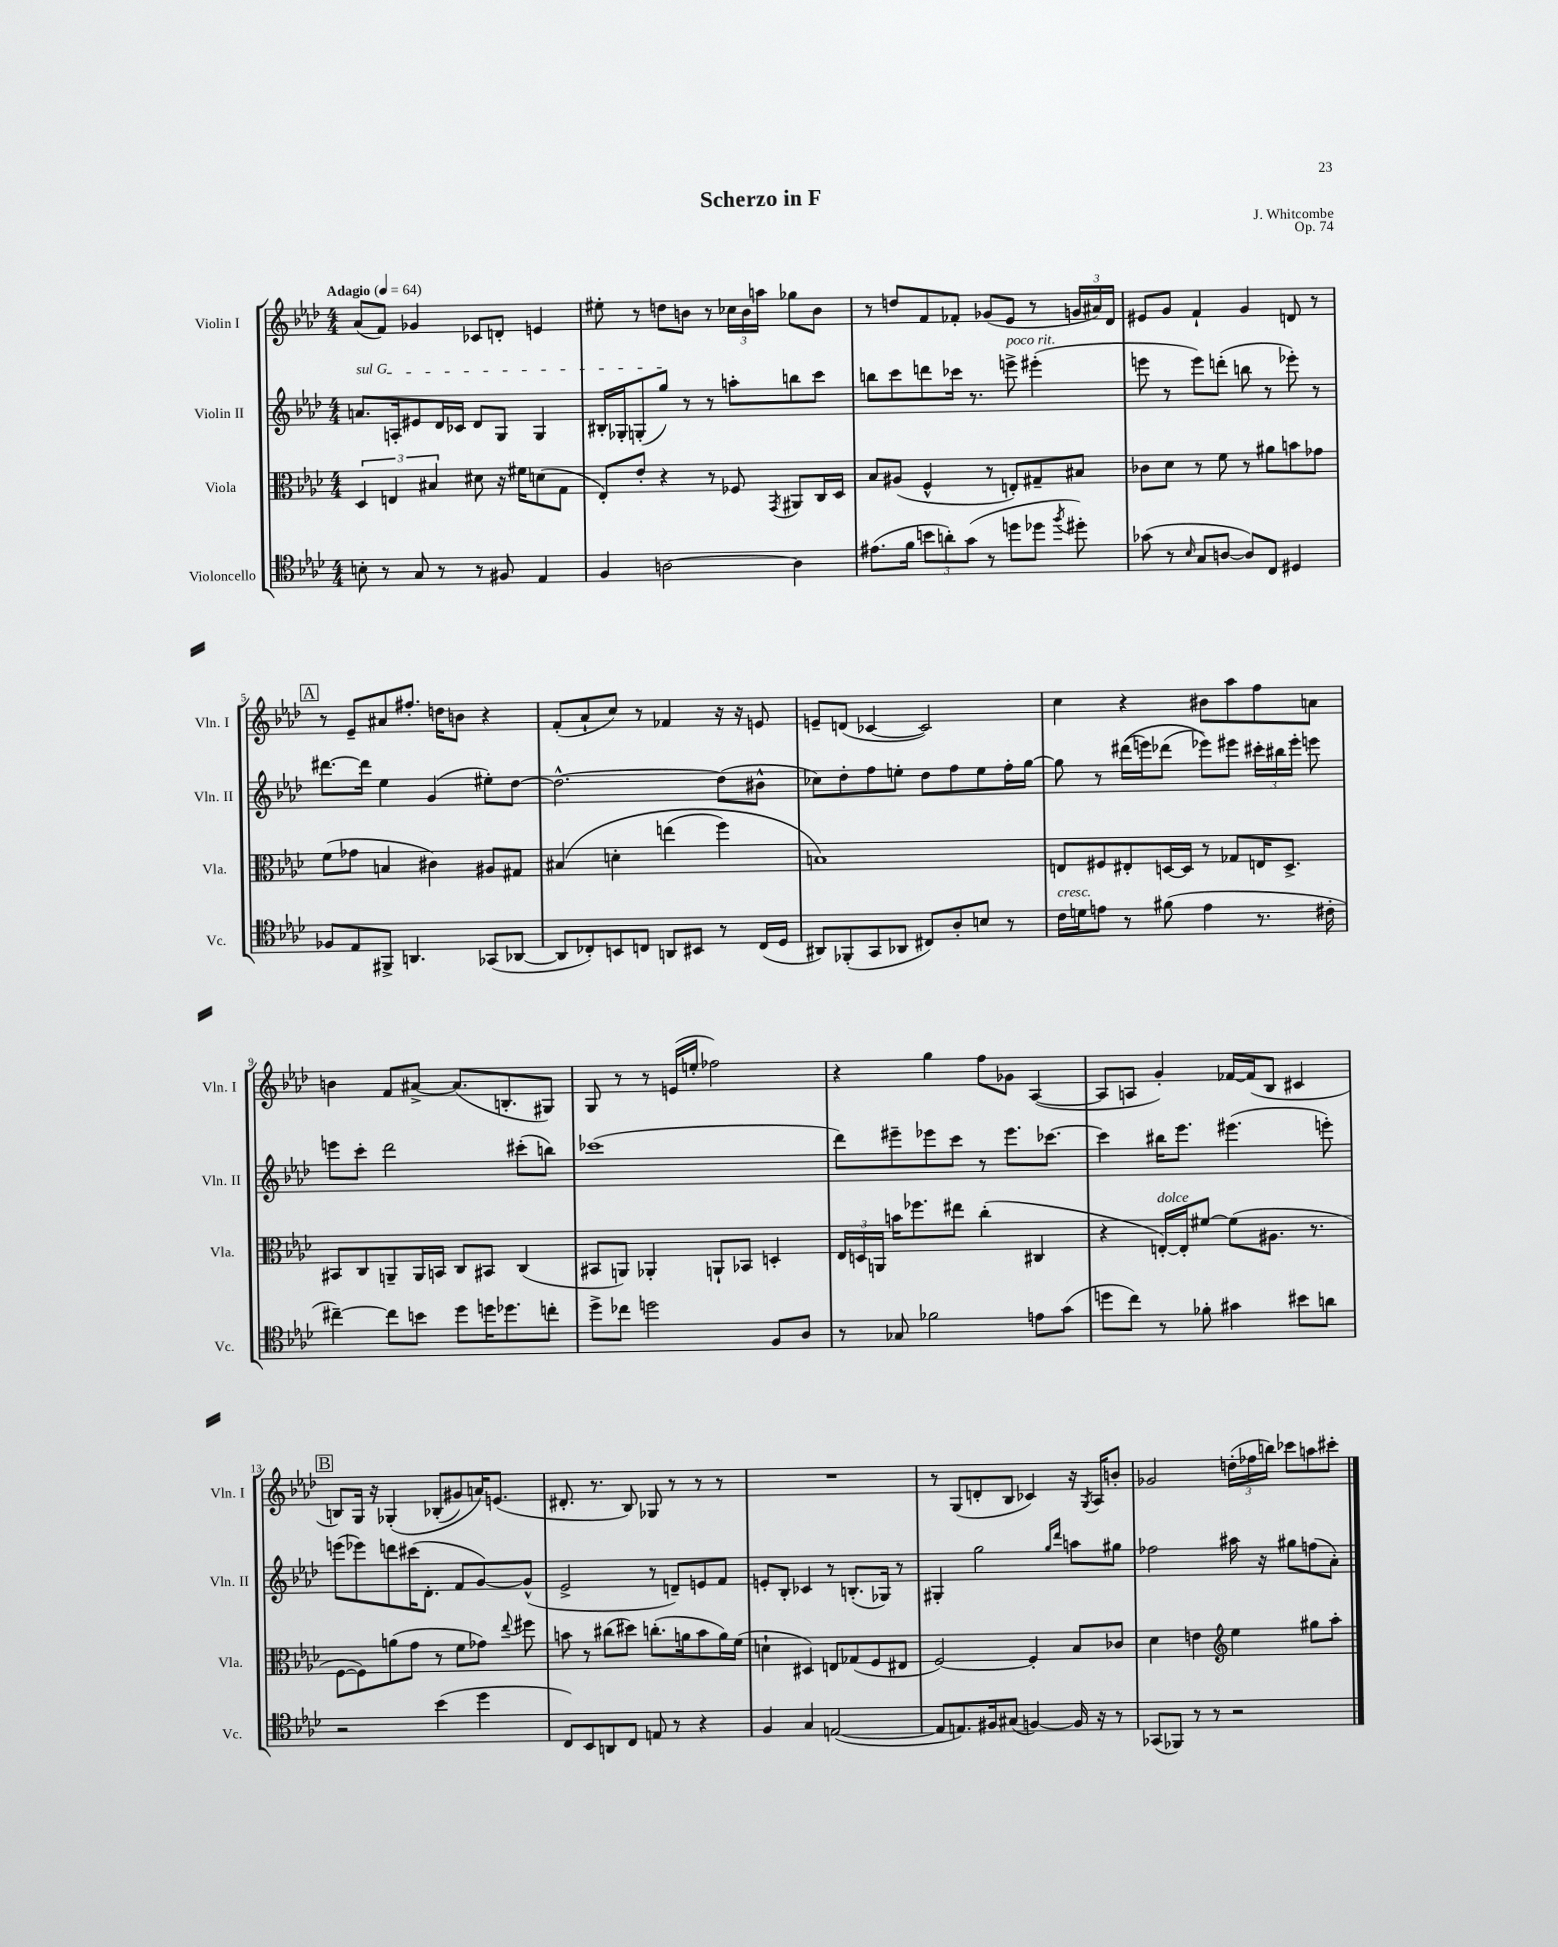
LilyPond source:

\header { title = "Scherzo in F" composer = "J. Whitcombe" opus = "Op. 74" }
<<
\new StaffGroup <<
\new Staff = "s0" \with { instrumentName = "Violin I" shortInstrumentName = "Vln. I" } {
    \clef treble \key aes \major \numericTimeSignature \time 4/4 \tempo "Adagio" 4 = 64
    \autoBeamOff aes'8[( f'8]) ges'4 ces'8[ d'8]-. e'4 |
    eis''8-. r8 d''8[ b'8] r8 \tuplet 3/2 { ces''16[ b'16 a''16] } ges''8[ b'8] |
    r8 d''8[ f'8 fes'8]-. ges'8[( ees'8] r8 \tuplet 3/2 { g'16[ ais'16) des'16] } |
    eis'8[ g'8] f'4-! g'4 d'8 r8 |
    \mark \markup { \box "A" } r8 ees'8[-- ais'8 fis''8.]-. d''16[ b'8] r4 |
    f'8[-.( aes'8-! c''8]) r8 fes'4 r16 r16 e'8 |
    e'8[-- d'8]( ces'4~ ces'2) |
    c''4 r4 bis'8[ aes''8 f''8 a'8] |
    b'4 f'8[ ais'8]~-> ais'8.[( b8.-. gis8]) |
    g8 r8 r8 e'16[( e''16]-. fes''2) |
    r4 g''4 f''8[ ges'8] aes4~( |
    aes8[ a8] g'4-.) fes'16[~ fes'16( bes8] cis'4 |
    \mark \markup { \box "B" } b8[) g16] r16 ges4-.\( bes8[-.( gis'8) a'16\) e'8.]( |
    dis'8.-. r8. bes8) ges8 r8 r8 r8 |
    R1 |
    r8 g8[( d'8-. bes8] ces'4) r16 \acciaccatura { g8 } aes16[ b'8]-. |
    ges'2 \tuplet 3/2 { d''16[-.( fes''16 b''16]) } ces'''8[ a''8 cis'''8]-. \bar "|." |
}
\new Staff = "s1" \with { instrumentName = "Violin II" shortInstrumentName = "Vln. II" } {
    \clef treble \key aes \major \numericTimeSignature \time 4/4
    \autoBeamOff \once \override TextSpanner.bound-details.left.text = \markup { \italic "sul G" } a'8.[\startTextSpan a16-. eis'8 des'16 ces'16] des'8[ g8] g4 |
    bis16[-. ges16-. g8-.( g''8]\stopTextSpan) r8 r8 a''8[-. b''8 c'''8] |
    b''8[ c'''8 d'''8 ces'''16] r8. e'''8->^\markup { \italic "poco rit." } eis'''4-.( |
    e'''8 r8 e'''8[) d'''8]-.( b''8 r8 ees'''8-.) r8 |
    \mark \markup { \box "A" } dis'''8.[~ dis'''16] ees''4 g'4( eis''8[-.) des''8]~ |
    des''2.~-^ des''8[( bis'8]-^ |
    ces''8[) des''8-. f''8 e''8]-. des''8[ f''8 e''8 f''16-. g''16]~ |
    g''8 r8 dis'''16[(\( e'''16) des'''8]( ees'''8[)\) eis'''8] \tuplet 3/2 { cis'''16[-. bis''16 eis'''16]-. } e'''8 |
    e'''8[ c'''8]-. des'''2 cis'''8[-.( b''8]) |
    ces'''1( |
    des'''8[) eis'''8-- ees'''8 c'''8] r8 ees'''8.[ ces'''8.]~ |
    ces'''4 bis''16[ ees'''8.] eis'''4.( e'''8-.) |
    \mark \markup { \box "B" } e'''8[( ees'''8) d'''8 cis'''16( des'8.]-. f'8[ g'8~) g'8]-^( |
    ees'2-> r8 d'8[--) e'8 f'8] |
    e'8[-. bes8]-. ces'4 r8 b8.[-.( ges16]) r8 |
    gis4-. g''2 \grace { g''16[ des'''16] } a''8[ gis''8] |
    fes''2 ais''16 r16 gis''8[ f''8( aes'8]-.) \bar "|." |
}
\new Staff = "s2" \with { instrumentName = "Viola" shortInstrumentName = "Vla." } {
    \clef alto \key aes \major \numericTimeSignature \time 4/4
    \autoBeamOff \tuplet 3/2 { des4 e4 bis4 } dis'8 r16 fis'16[ d'8( g8] |
    ees8[-.) ees'8]-. r4 r8 fes8 \acciaccatura { g,8 } ais,8[ c16 des16] |
    bes8[ ais8]( f4-^ r8 e8[-.) gis8-- bis8] |
    ces'8[ des'8] r8 f'8 r8 ais'8[ b'8 ges'8] |
    \mark \markup { \box "A" } f'8[( ges'8] b4 cis'4) ais8[ gis8] |
    bis4\( d'4-. e''4( f''4) |
    b1\) |
    e8[ fis8 eis8-. d16~ d16] r8 ges8[ e16 d8.]-> |
    bis,8[ c8 a,8-- a,16 b,16] c8[ bis,8] c4( |
    bis,8[ a,8]) aes,4-. a,8[-! bes,8] d4-. |
    \tuplet 3/2 { ees16[ d16 a,16] } b'16[ fes''8. eis''8] c''4-.( cis4 |
    r4 e16[~-.^\markup { \italic "dolce" }) e16-. fis'8]~ fis'8[( ais8.] r8. |
    \mark \markup { \box "B" } f8[~ f8) a'8( g'8] r8 f'8[ ges'8]) \appoggiatura { ees''8 } fis''8 |
    b'8 r8 cis''8[( dis''8]) c''8.[-.( a'16 b'8 a'16) f'16]( |
    d'4-! dis4) e8[ ges8( f8 eis8] |
    f2~) f4-. bes8[ ces'8] |
    des'4 e'4 \clef treble ees''4 gis''8[ aes''8]-. \bar "|." |
}
\new Staff = "s3" \with { instrumentName = "Violoncello" shortInstrumentName = "Vc." } {
    \clef tenor \key aes \major \numericTimeSignature \time 4/4
    \autoBeamOff b8-. r8 g8 r8 r8 fis8 ees4 |
    f4 a2~ a4 |
    eis'8.[( f'16] \tuplet 3/2 { b'8[ a'8-.) g'8]( } r8 d''8[ des''8] \acciaccatura { f''8 } dis''8-.) |
    ges'8( r8 \grace { bes16 } g8[ a8]~ a8[) c8] dis4 |
    \mark \markup { \box "A" } fes8[ ees8 fis,8]-> a,4. ges,8[( aes,8]~ |
    aes,8[ ces8-.) b,8 c8] a,8[ bis,8] r8 c16[( des16] |
    ais,8[) fes,8-.( g,8 aes,8] cis8[) aes8-. b8] r8 |
    c'16[^\markup { \italic "cresc." } d'16 e'8] r8 fis'8( e'4 r8. cis'16-. |
    cis''4~--) cis''8[ b'8] des''8[ d''16 des''8. c''8]-. |
    des''8[-> ces''8] d''2 f8[ aes8] |
    r8 ges8 fes'2 e'8[ g'8]( |
    d''8[ c''8]) r8 fes'8-. gis'4 bis'8[ a'8] |
    \mark \markup { \box "B" } r2 bes'4( des''4 |
    c8[) bes,8 a,8 c8] e8 r8 r4 |
    f4 g4 e2~( |
    e8[ e8.) fis16 gis8]( f4~) f16 r16 r8 |
    ges,8[( fes,8]) r8 r8 r2 \bar "|." |
}
>>
>>
